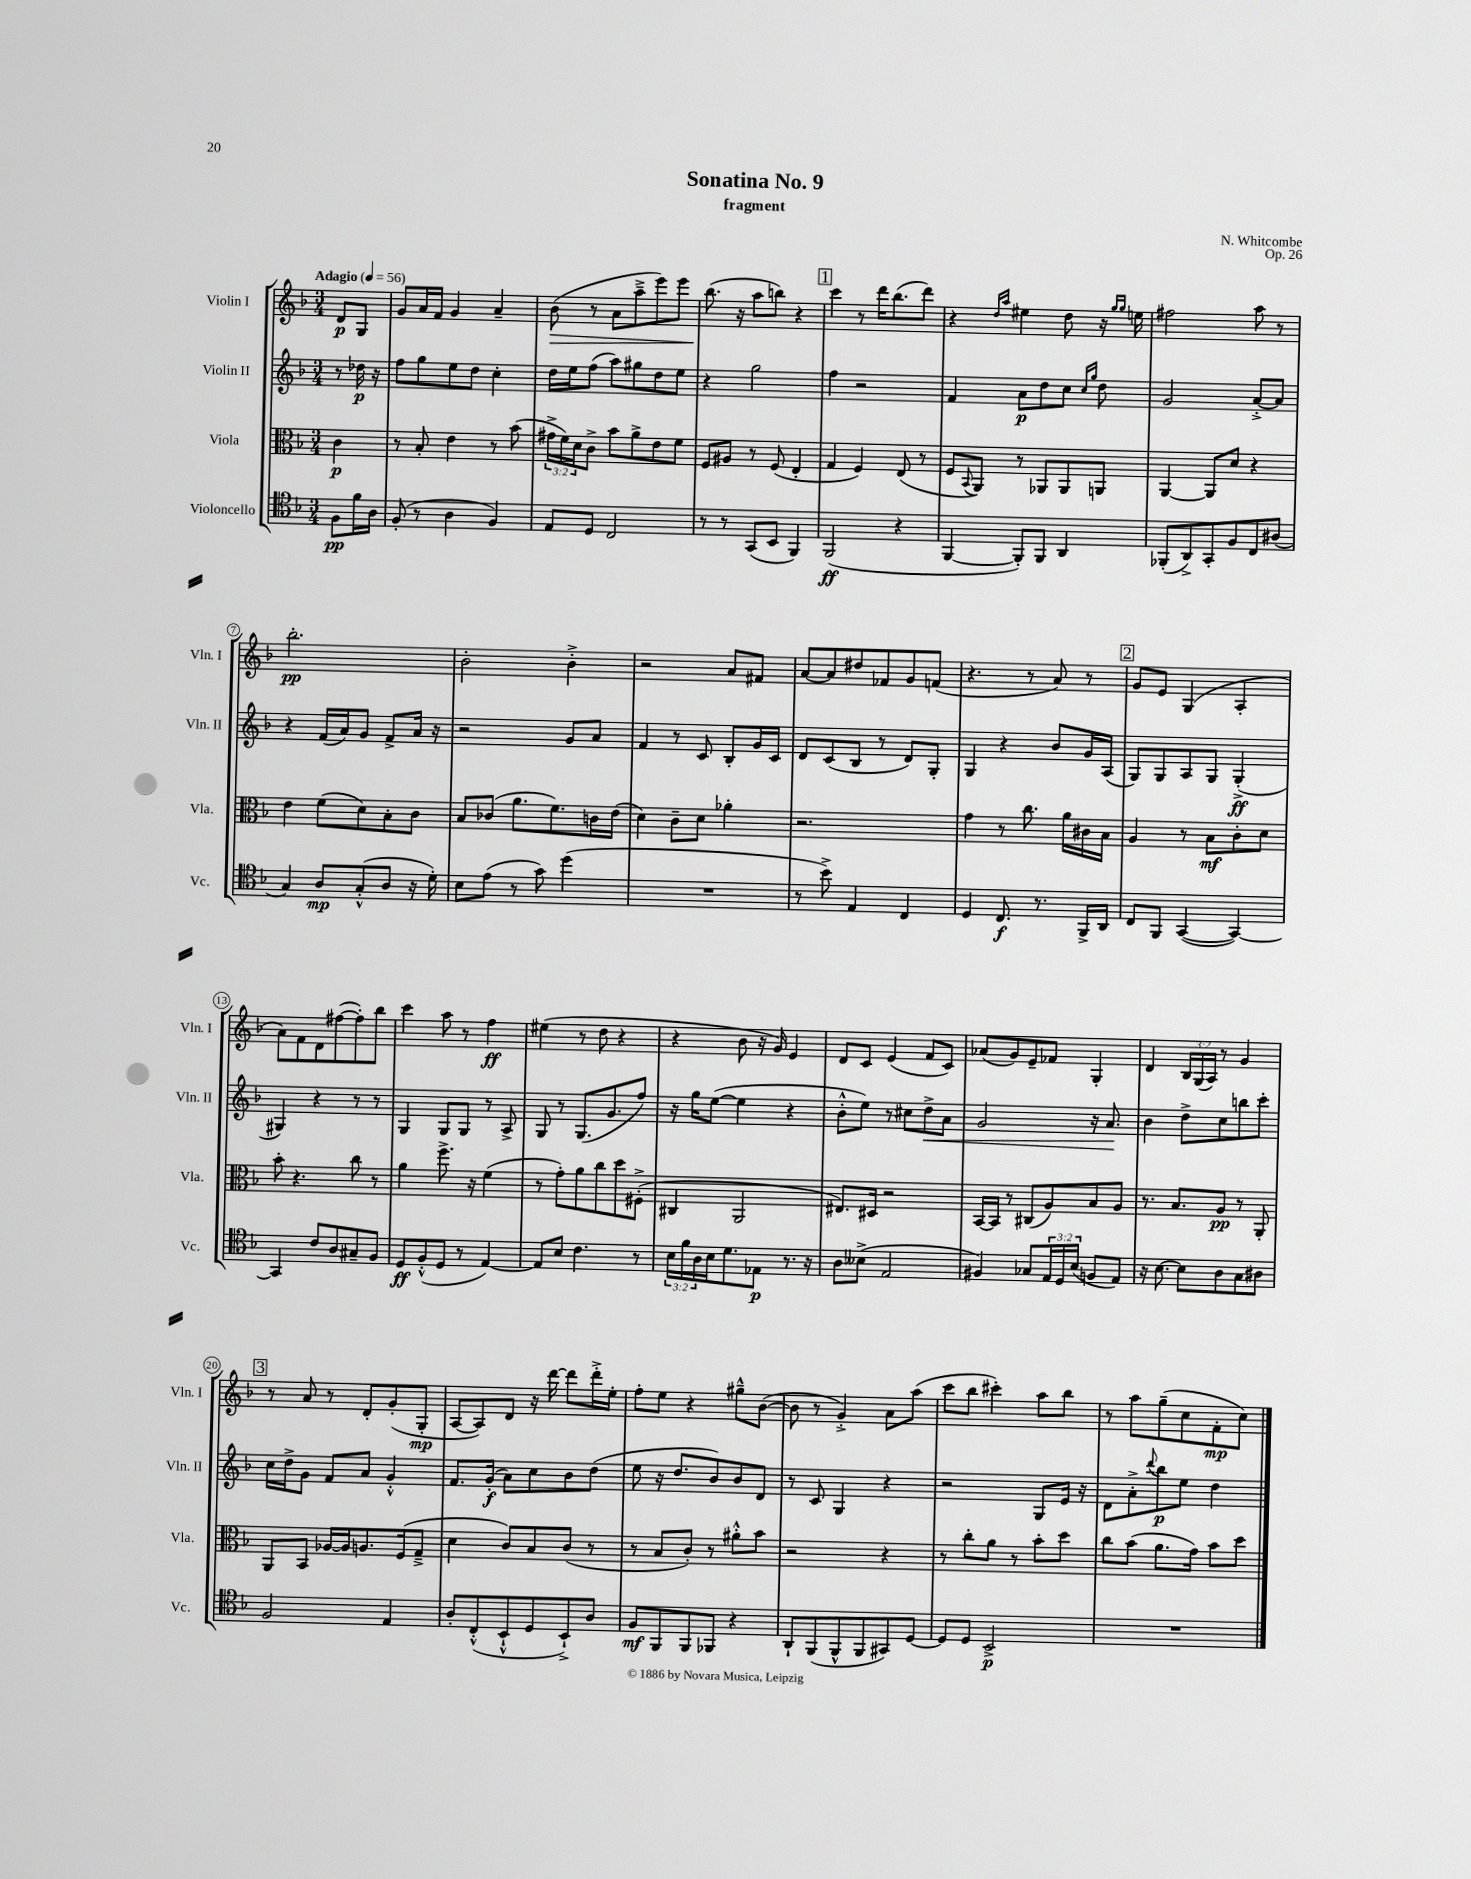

**kern	**kern	**kern	**kern
*staff4	*staff3	*staff2	*staff1
*clefC4	*clefC3	*clefG2	*clefG2
*k[b-]	*k[b-]	*k[b-]	*k[b-]
*M3/4	*M3/4	*M3/4	*M3/4
*MM56	*MM56	*MM56	*MM56
8F	4c	8r	8d
16f	.	16dd-	8G
16A	.	16r	.
=	=	=	=
(8F'	8r	8ff	8g
8r	8B-'	8gg	16a
.	.	.	16f
4A	4e	8ee	4g
.	.	8dd	.
4F)	8r	4cc'	4a~
.	(8b-	.	.
=	=	=	=
8E	24g#^	16dd	(8b-
.	24f)	.	.
.	.	16ee	.
.	24d	.	.
8D	8c^	(8ff	8r
2C	8b-	8aa)	8a
.	8a^	8gg#	8aa~^
.	8e	8dd	8eee)
.	8f	8ee	8eee
=	=	=	=
8r	8F	4r	(8.bb-
8r	8A#	.	.
.	.	.	16r
(8GG	8r	2gg	8aa
8BB-	(8F	.	8bb)
4FF)	4E'	.	4r
=	=	=	=
(2FF	4G	4ff	4ccc
.	4F)	2r	8r
.	.	.	16ddd
.	.	.	(8.bb-
4r	(8E	.	.
.	8r	.	8ddd)
=	=	=	=
[4FF	8F	4f	4r
.	8qqBB-	.	.
.	8AA)	.	.
.	.	.	16qqdd
.	.	.	16qqaa
8FF'])	8r	8a	4ee#
8FF	8AA-	8dd	.
4AA	8AA-	8cc	8dd
.	.	16qqcc	.
.	.	16qqgg	.
.	8AA	8dd	16r
.	.	.	16qqgg
.	.	.	16qqgg
.	.	.	16ee
=	=	=	=
(8FF-'	[4AA	2g	2ff#
8AA^)	.	.	.
8GG'	8AA]	.	.
8F	8d	.	.
8C	4r	[8a'^	8aa
(8A#	.	8a]	8r
=	=	=	=
4G)	4e	4r	2.bb-'
8A	(8f	(16f	.
.	.	16a)	.
(8G'^^	8d)	8g	.
8A	8B-'	8f^	.
16r	8c	16a	.
16d')	.	16r	.
=	=	=	=
8B-	8B-	2r	2b-'
(8e	(8c-	.	.
8r	8.a	.	.
8g)	.	.	.
.	8.f)	.	.
(4dd	.	8g	4b-'^
.	16c	8a	.
.	(16e	.	.
=	=	=	=
2.r	4d)	4f	2r
.	8c~	8r	.
.	8d	8c	.
.	4a-'	8B-'	8a
.	.	16g	8f#
.	.	16c	.
=	=	=	=
8r	2.r	8d	[8a
8b-^)	.	(8c	8a]
4E	.	8B-	8dd#
.	.	8r	8f-
4C	.	8d)	8g
.	.	8G'	(8f
=	=	=	=
4D	4g	4G	4.r
8.C	8r	4r	.
.	8.cc	.	8r
8.r	.	.	.
.	.	8b-	8a)
.	16a	.	.
16FF^	16c#	16g	8r
16AA	16B-	(16A	.
=	=	=	=
8C	4A	8G)	8g
8FF	.	8G	8e
([4GG	8r	8A	(4G
.	8B-	8G	.
4GG_)	8c'	(4G'^	4A'
.	8d	.	.
=	=	=	=
4GG]	8b-'	4G#)	8a)
.	4.r	.	8f
8c	.	4r	8d
8A	.	.	([8ff#
8G#~	8cc	8r	8ff#'])
8F	8r	8r	8bb-
=	=	=	=
8D	4a	4G	4ccc
(8F'^^	.	.	.
8D	8.ff^	8G	8aa
8r	.	8G	8r
.	16r	.	.
[4E)	(4f	8r	4ff
.	.	8A^	.
=	=	=	=
8E]	8r	8G	(4ee#
8B-	8g')	8r	.
4.c	8a	(8.G	8r
.	8cc	.	8dd
.	.	8.g	.
.	8dd	.	4r
8r	(8F#'^	8ff)	.
=	=	=	=
24B-	4C#	16r	4r
24f	.	.	.
.	.	16gg	.
24A	.	.	.
16B-	.	([8ee	.
8.d	.	.	.
.	2AA	4ee]	8b-
8E-	.	.	16r
.	.	.	16g)
8.r	.	4r	4e
16r	.	.	.
=	=	=	=
8A	8.E#)	8b-'^^	8d
(8B--^	.	8ee)	8c
.	16D#	.	.
2E	2r	8r	(4e
.	.	8cc#	.
.	.	8dd^	8f
.	.	8a	8c)
=	=	=	=
4F#)	[16BB-	2g	(8a-
.	16BB-]	.	.
.	8r	.	8g)
8G-	(8C#	.	8e~
24E	8A)	.	8f-
24D	.	.	.
(24B-	.	.	.
8F	8B-	16r	4G'
.	.	8.a	.
8E)	8A	.	.
=	=	=	=
16r	8.r	4b-	4d
[8.B-	.	.	.
.	8.B-	.	.
8B-]	.	8dd^	24B-
.	.	.	(24G
.	.	.	24A)
8A	8A	8cc	8r
8G	8r	8bb	4g
8A#	8AA'	8ccc'	.
=	=	=	=
2F	8AA	16cc	8r
.	.	16dd^	.
.	8BB-	8g	8a
.	[16A-	8f	8r
.	16A-]	.	.
.	8.A	8a	8d'
4E	.	4g'^^	(8g'
.	(16F	.	.
.	8G~^	.	8G'
=	=	=	=
8A'	4d	8.f	[8A
(8C'^^	.	.	8A])
.	.	(16g'	.
8BB-`^^	8c)	8a)	8d
8D	8B-	8cc	16r
.	.	.	[16ddd
8BB-`^)	(8c	8b-	8ddd]
8A	8r	(8dd	16ddd'^
.	.	.	16ee'
=	=	=	=
8F	8r	8ee	8ff'
8FF	8B-	16r	8ee
.	.	8.dd	.
8FF	8c')	.	4r
8FF-	8r	8b-)	.
4r	8a#'^^	8b-	8gg#~^^
.	8b-	8d	([8b-
=	=	=	=
8AA`	2r	8r	8b-]
(8FF	.	8c	8r
8FF^^	.	4G	4g'^)
8FF	.	.	.
8GG#)	4r	4r	8a
[8D	.	.	(8aa
=	=	=	=
8D]	8r	2r	8ccc
8D	8cc'	.	8bb-
2BB-^	8a	.	4ccc#')
.	8r	.	.
.	8b-'	8G	8aa
.	8dd	16e	8bb-
.	.	16r	.
=	=	=	=
2.r	8cc	8d	8r
.	(8b-	8a'^	8aa
.	.	8qqddd	.
.	8.a	8bb-	(8gg~
.	.	8ee	8cc
.	16g)	.	.
.	8b-	4dd	8f'
.	8dd	.	8cc)
==	==	==	==
*-	*-	*-	*-
